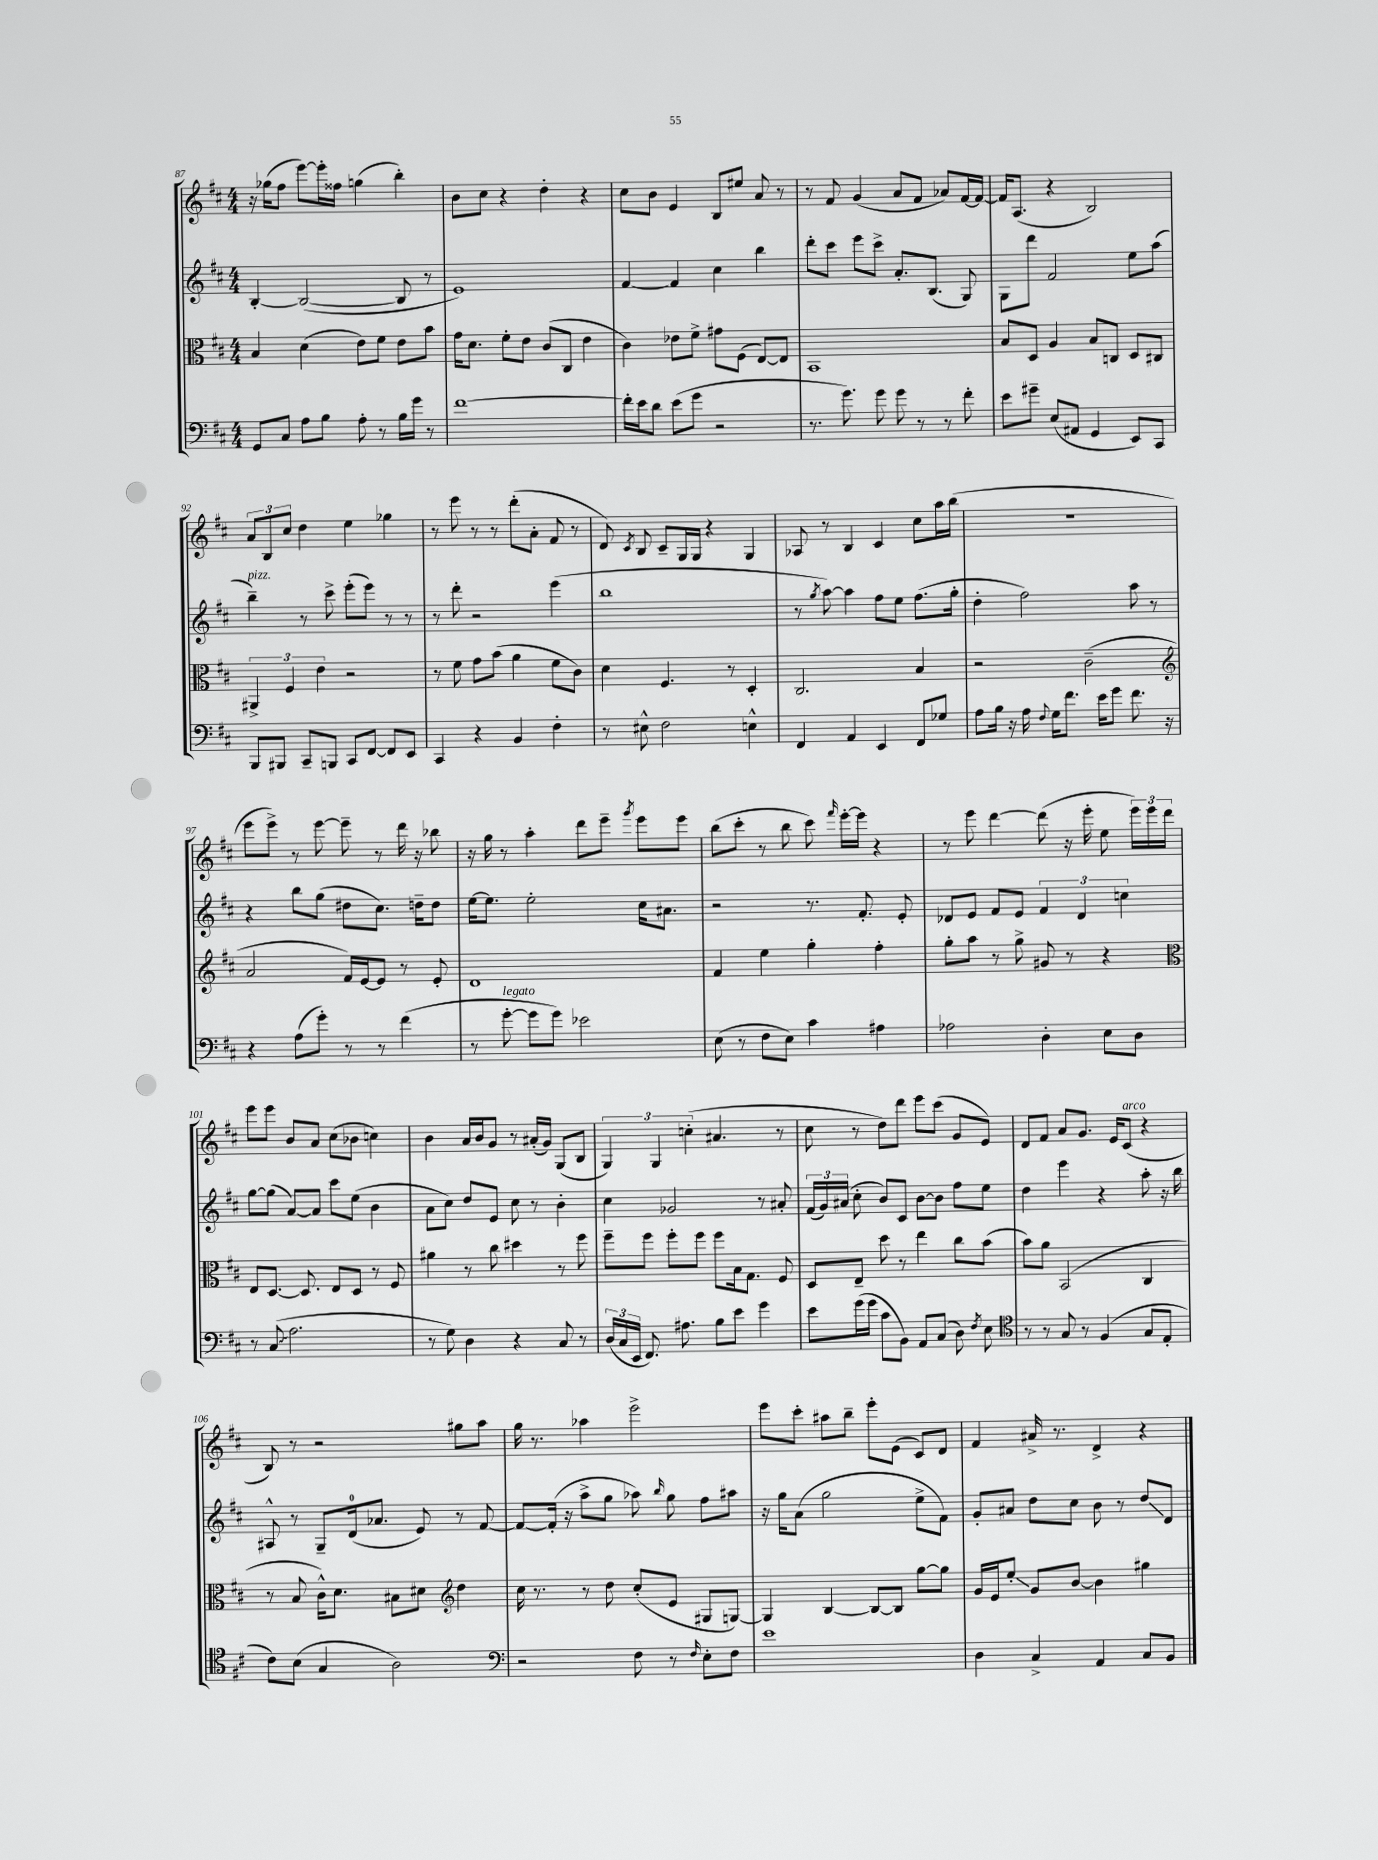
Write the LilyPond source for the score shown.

<<
\new StaffGroup <<
\new Staff = "s0" {
    \clef treble \key d \major \numericTimeSignature \time 4/4
    \autoBeamOff r16 ges''16[( fis''8] e'''8[~) e'''16-. fisis''16] g''4( b''4-.) |
    b'8[ cis''8] r4 d''4-. r4 |
    cis''8[ b'8] e'4 b8[ eis''8] a'8 r8 |
    r8 fis'8 g'4( a'8[ fis'8] aes'8[) fis'16~ fis'16]~ |
    fis'16[ a8.]( r4 b2) |
    \tuplet 3/2 { a'8[ b8 cis''8] } d''4 e''4 ges''4 |
    r8 e'''8 r8 r8 d'''8[-.( a'8]-. fis'8 r8 |
    d'8) \acciaccatura { cis'8 } b8 cis'8[-- g16 g16] r4 g4 |
    aes8 r8 b4 cis'4 cis''8[ a''16 b''16]( |
    R1 |
    e'''8[ e'''8]->) r8 e'''8~ e'''8-- r8 d'''16 r16 bes''8 |
    r16 g''16 r8 a''4-. d'''8[ e'''8]-- \acciaccatura { g'''8 } e'''8[ e'''8] |
    b''8[( cis'''8]-. r8 b''8 cis'''8) \grace { fis'''16 } e'''16[~-. e'''16] r4 |
    r8 e'''8 d'''4~ d'''8( r16 e'''16-. e''8 \tuplet 3/2 { e'''16[) e'''16 d'''16] } |
    e'''8[ e'''8] b'8[ a'8] cis''8[( bes'8] c''4) |
    b'4 a'16[ b'16 g'8] r8 ais'16[-.( g'16]) g8[( b8] |
    \tuplet 3/2 { g4) g4 c''4-.( } ais'4. r8 |
    cis''8 r8 d''8[) d'''8] e'''8[ cis'''8]( g'8[ e'8]) |
    d'8[ fis'8] a'8[ g'8.] e'16[ cis'8]^\markup { \italic "arco" }( r4 |
    b8) r8 r2 gis''8[ a''8] |
    g''16 r8. aes''4 e'''2-> |
    e'''8[ cis'''8]-. ais''8[ b''8]-- e'''8[-. e'8]( cis'8[) d'8] |
    fis'4 ais'16-> r8. d'4-> r4 \bar "|." |
}
\new Staff = "s1" {
    \clef treble \key d \major \numericTimeSignature \time 4/4
    \autoBeamOff b4~-. b2~( b8 r8 |
    e'1) |
    fis'4~ fis'4 cis''4 b''4 |
    d'''8[-. cis'''8] e'''8[ cis'''8]-> a'8.[-. b8.]( g8) |
    g8[ d'''8] fis'2 e''8[ a''8]( |
    b''4--^\markup { \italic "pizz." }) r8 cis'''8-> e'''8[-.( e'''8]) r8 r8 |
    r8 d'''8-. r2 e'''4( |
    b''1 |
    r8 \acciaccatura { g''8 } a''8~) a''4 fis''8[ e''8] fis''8.[( g''16]-. |
    d''4-. fis''2) a''8 r8 |
    r4 b''8[ g''8]( dis''8[ cis''8.]) d''16[-- d''8] |
    e''16[~ e''8.] e''2-. cis''16[ ais'8.] |
    r2 r8. fis'8.-. e'8-. |
    des'8[ e'8] fis'8[ e'8] \tuplet 3/2 { fis'4 des'4 c''4 } |
    g''8[~ g''8]( a'8[~) a'8] cis'''8[ e''8]( b'4 |
    a'8[ cis''8]) d''8[ e'8] cis''8 r8 b'4-. |
    cis''4 ges'2 r8 ais'8-. |
    \tuplet 3/2 { fis'16[( g'16) ais'16]( } cis''8-. b'8[) cis'8] b'8[~ b'8] fis''8[ e''8] |
    d''4 e'''4 r4 a''8-. r16 b''16 |
    ais8-^ r8 g8[-- d'16-0( aes'8.] e'8) r8 fis'8~ |
    fis'8[~ fis'16]-.( r16 a''8[-> g''8] aes''8) \grace { b''16 } g''8 fis''8[ ais''8] |
    r16 g''16[ a'8]( g''2 e''8[-> fis'8]) |
    g'8[-. ais'8] d''8[ cis''8] b'8 r8 d''8[\glissando d'8] \bar "|." |
}
\new Staff = "s2" {
    \clef alto \key d \major \numericTimeSignature \time 4/4
    \autoBeamOff b4 d'4( e'8[) fis'8] e'8[ b'8] |
    g'16[ d'8.] fis'8[-. e'8] cis'8[( cis8] e'4 |
    cis'4) ees'8[ fis'8]-> gis'8[ fis8]( e8[~) e8] |
    b,1 |
    b8[ d8] a4 b8[ c8] d8[ cis8] |
    \tuplet 3/2 { ais,4-> fis4 e'4 } r2 |
    r8 fis'8 g'8[ b'8]( a'4 fis'8[ cis'8]) |
    d'4 fis4. r8 d4-. |
    cis2. b4 |
    r2 cis'2--( |
    \clef treble a'2 fis'16[) e'16~ e'8] r8 e'8-. |
    d'1 |
    fis'4 e''4 g''4-. fis''4-. |
    g''8[-. a''8] r8 g''8-> gis'8 r8 r4 |
    \clef alto e8[ d8.]~ d8. e8[ d8] r8 fis8 |
    ais'4 r8 cis''8 dis''4 r8 fis''8 |
    fis''8[-- fis''8] fis''8[-. fis''8] fis''8[ b16 g8.] fis8 |
    d8[ e8]-- d''8 r8 e''4 cis''8[ b'8]( |
    b'8[) a'8] b,2( cis4 |
    r8 b8 cis'16[-^) d'8.] bis8[ dis'8] \clef treble d''4 |
    cis''16 r8. r8 d''8 cis''8[-.( e'8] gis8[ g8]~) |
    g4 b4~ b8[~ b8] g''8[~ g''8] |
    g'16[ e'16 e''8]-.\glissando g'8[ b'8]~ b'4 gis''4 \bar "|." |
}
\new Staff = "s3" {
    \clef bass \key d \major \numericTimeSignature \time 4/4
    \autoBeamOff g,8[ cis8] a8[ b8] a8-. r8 b16[ g'16] r8 |
    fis'1~ |
    fis'16[-. e'16 d'8] e'8[( g'8] r2 |
    r8. g'8.) g'8 g'8 r8 r8 fis'8-. |
    e'8[ gis'8]-- e8[( ais,8] g,4 e,8[) cis,8] |
    b,,8[ bis,,8] cis,8[-- b,,8] cis,8[ fis,8]~ fis,8[ e,8] |
    cis,4 r4 b,4 fis4-. |
    r8 eis8-^ fis2 e4-^ |
    fis,4 a,4 e,4 fis,8[ ges8] |
    a8[ b16] r16 a16 \appoggiatura { fis8 } g16[ fis'8.] e'16[ g'8] fis'8. r16 |
    r4 a8[( g'8]-.) r8 r8 fis'4( |
    r8 g'8~-.^\markup { \italic "legato" } g'8[ g'8]) ees'2 |
    e8( r8 fis8[ e8]) cis'4 ais4 |
    aes2 d4-. e8[ d8] |
    r8 \once \override Glissando.style = #'zigzag cis8\glissando( a2. |
    r8 g8) d4 r4 cis8 r8 |
    \tuplet 3/2 { d16[( cis16 e,16] } fis,8.) ais8. b8[ e'8] g'4 |
    e'8[ g'16( g'16] cis'8[ b,8]) a,8[ cis8]( d8) \acciaccatura { fis8 } e8 |
    \clef tenor r8 r8 g8 r8 fis4( g8[ e8]-. |
    cis'8[) b8]( g4 a2) |
    \clef bass r2 fis8 r8 \grace { fis16 } e8[-. fis8] |
    e'1 |
    d4 cis4-> a,4 cis8[ b,8] \bar "|." |
}
>>
>>
\layout { \context { \Score currentBarNumber = #87 } }
